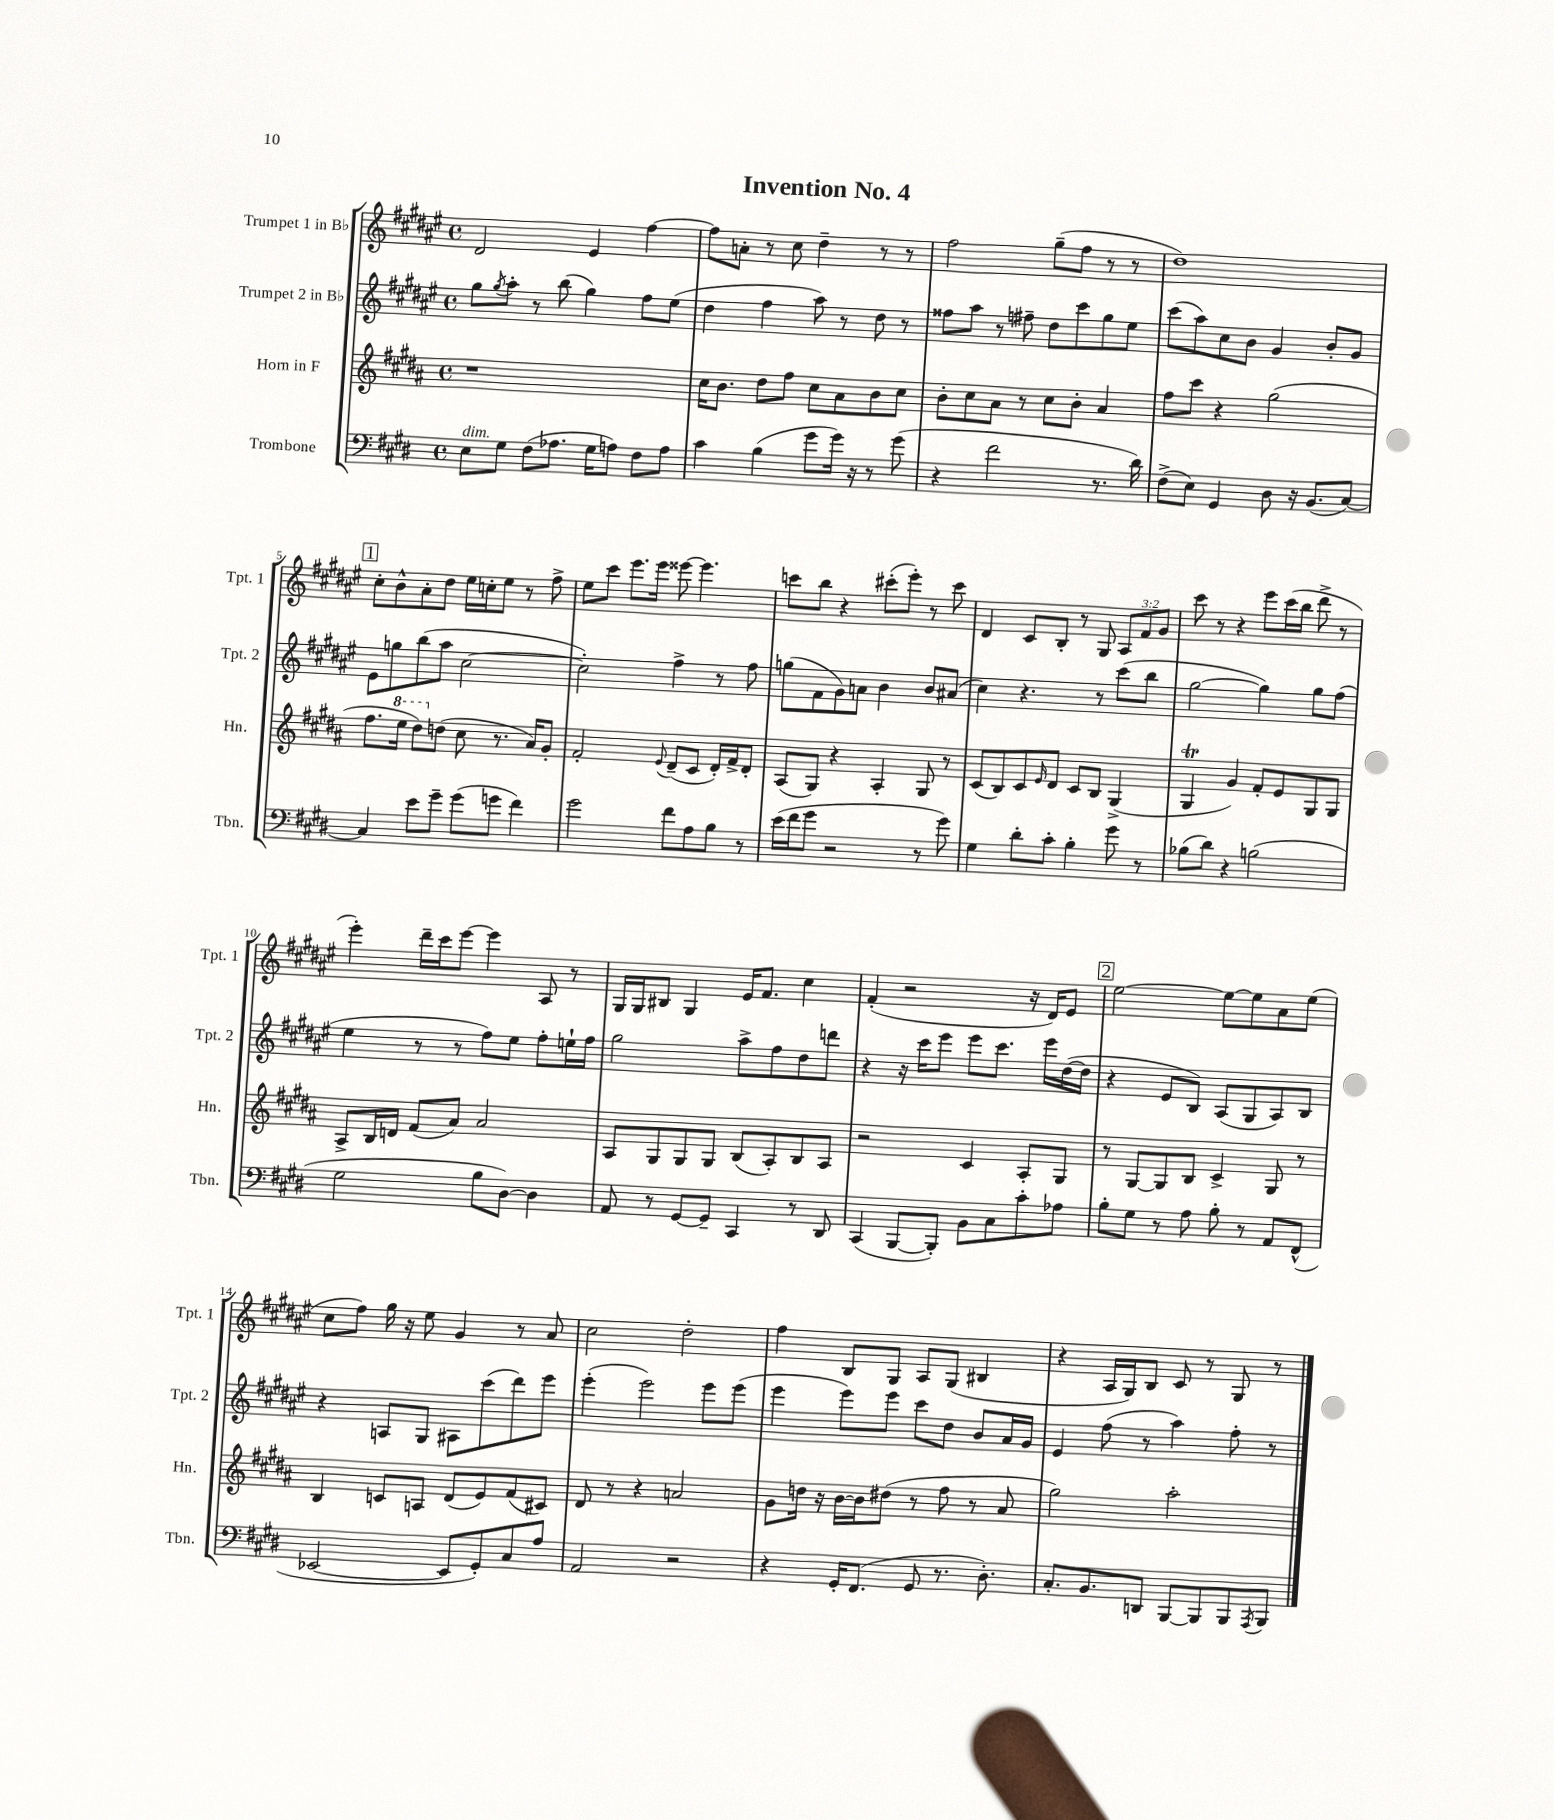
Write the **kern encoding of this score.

**kern	**kern	**kern	**kern
*part4	*part3	*part2	*part1
*staff4	*staff3	*staff2	*staff1
*I"Trombone	*I"Horn in F	*I"Trumpet 2 in B♭	*I"Trumpet 1 in B♭
*I'Tbn.	*I'Hn.	*I'Tpt. 2	*I'Tpt. 1
*clefF4	*clefG2	*clefG2	*clefG2
*k[f#c#g#d#]	*k[f#c#g#d#a#]	*k[f#c#g#d#a#e#]	*k[f#c#g#d#a#e#]
*M4/4	*M4/4	*M4/4	*M4/4
*met(c)	*met(c)	*met(c)	*met(c)
=1	=1	=1	=1
!LO:TX:a:i:t=dim.	!	!	!
8E\L	1r	8gg#\L	2d#/
.	.	8qgg#/	.
8G#\J	.	8aa#'\J	.
(8F#\L	.	8r	.
8.A-X\J	.	(8bb\	.
.	.	4gg#\)	4e#/
16G#\KL	.	.	.
8An\J)	.	.	.
8F#\L	.	8ff#\L	[4ff#\
8A\J	.	(8ee#\J	.
=2	=2	=2	=2
4c#\	16cc#\KL	4dd#\	8ff#\L]
.	8.b\J	.	.
.	.	.	8an'\J
(4B\	8dd#\L	4ff#\	8r
.	8ff#\J	.	8cc#\
8g#\L	8cc#\L	8aa#\)	4dd#~\
16g#\Jk)	8a#\	8r	.
16r	.	.	.
8r	8b\	8dd#\	8r
(8g#\	8cc#\J	8r	8r
=3	=3	=3	=3
4r	8b'\L	8ff##X\L	2ff#\
.	8cc#\	8aa#\J	.
2f#\	8a#\J	8r	.
.	8r	8ff#X~\	.
.	8cc#\L	8dd#\L	(8gg#~\L
.	8b'\J	8ccc#\	8ff#\J
8.r	4a#/	8gg#\	8r
.	.	8ee#\J	8r
16d#\)	.	.	.
=4	=4	=4	=4
(8F#^\L	8ff#\L	(8ccc#\L	1dd#)
8E\J)	8ccc#\J	8aa#\)	.
4GG#/	4r	8cc#\	.
.	.	8b\J	.
8D#\	(2gg#\	4g#/	.
16r	.	.	.
(8.BB/L	.	.	.
.	.	8b'/L	.
[8C#/J)	.	8g#/J	.
!!LO:LB:g=z
!!LO:REH:place=s1:t=1
=5	=5	=5	=5
4C#/]	8.ff#\L	8e#\L	8cc#'\L
.	.	8ggn\	8b^^\
*	*8va	*	*
.	16eee\Jk	.	.
8e\L	8ddd#\L)	(8bb\	8a#'\
*	*X8va	*	*
8g#~\J	(8ddn\J	8aa#\J	8dd#\J
(8g#\L	8cc#\	[2cc#\	16ee#\LL
.	.	.	16ccn'\J
8gn\J	8.r	.	8ee#\J
4f#\)	.	.	8r
.	16a#/KL)	.	.
.	8g#'/J	.	8ff#^\
=6	=6	=6	=6
2g#\	2f#'/	2cc#'\])	8ee#\L
.	.	.	8ccc#\J
.	.	.	8.eee#\L
.	.	.	16eee#\Jk
.	8qqe/	.	.
8f#\L	(8d#~/L	4ff#^\	[8eee##X\
8A\	8c#/J	.	4.eee##\]
8B\J	16d#'/LL)	8r	.
.	16f#^/J	.	.
8r	8d#'/J	8ff#\	.
=7	=7	=7	=7
(16e\LL	(8A#/L	(8ggn\L	8cccn\L
16f#\J	.	.	.
8g#\J	8G#/J)	8f#\	8bb\J
2r	4r	8g#\)	4r
.	.	8an\J	.
.	4A#'/	4b\	(8ccc#X'\L
.	.	.	8eee#'\J)
8r	8G#/	8b/L	8r
8g#\)	8r	(8a#X/J	8ccc#\
=8	=8	=8	=8
4G#\	(8c#/L	4cc#\)	4d#/
.	8B/)	.	.
8d#'\L	8c#/	4.r	8c#/L
.	16qqe/	.	.
8c#'\J	8d#/J	.	8B'/J
4B'\	8c#/L	.	8r
.	8B/J	8r	8G#/
8g#\	(4G#^/	(8ccc#\L	12A#/L
.	.	.	12f#/
8r	.	8bb\J	.
.	.	.	12g#/J
=9	=9	=9	=9
(8B-X\L	4G#T/	[2gg#\	8ccc#\
8d#\J)	.	.	8r
4r	4g#/)	.	4r
(2Bn\	8f#'/L	4gg#\])	8eee#\L
.	8e/	.	(16ccc#\L
.	.	.	16bb\JJ
.	8G#/	8gg#\L	8ddd#^\
.	8G#/J	(8ff#\J	8r
!!LO:LB:g=z
=10	=10	=10	=10
2G#\	8A#^/L	4ee#\	4eee#'\)
.	16B/L	.	.
.	16dn/JJ	.	.
.	(8f#/L	8r	16ddd#~\LL
.	.	.	16ccc#\J
.	8a#/J)	8r	[8eee#\J
8B\L	2a#/	8ff#\L)	4eee#\]
[8D#\J)	.	8ee#\J	.
4D#\]	.	8ff#'\L	8A#/
.	.	16een`\L	8r
.	.	16ff#\JJ	.
=11	=11	=11	=11
8AA/	8A#/L	2gg#\	16G#/LL
.	.	.	16G#/J
8r	8G#/	.	8B#X/J
[8GG#/L	8G#/	.	4G#/
8GG#~/J]	8G#/J	.	.
4CC#/	(8B/L	8aa#^\L	16e#/KL
.	.	.	8.f#/J
.	8A#'/)	8ff#\	.
8r	8B/	8dd#\	4cc#\
8DD#/	8A#/J	8dddn\J	.
=12	=12	=12	=12
(4CC#/	2r	4r	(4f#'/
[8BBB/L	.	16r	2r
.	.	16ccc#\KL	.
8BBB'/J])	.	8eee#\J	.
8BB\L	4c#/	8eee#\L	.
8C#\	.	8.ccc#\J	.
8c#'\	8A#'/L	.	16r
.	.	16eee#\LL	16d#/KL)
8A-X\J	8G#/J	([16dd#\	8e#/J
.	.	16dd#\JJ]	.
!!LO:REH:place=s1:t=2
=13	=13	=13	=13
8B'\L	8r	4r	[2ee#\
8G#\J	[8G#/L	.	.
8r	8G#/]	8e#/L	.
8A\	8B/J	8B/J)	.
8B'\	4c#^/	(8A#/L	8ee#\L_
8r	.	8G#/	8ee#\]
8AA/L	8G#/	8A#/)	8a#\
(8FF#^^/J	8r	8B/J	(8ee#\J
!!LO:LB:g=z
=14	=14	=14	=14
[2EE-X/	4B/	4r	8cc#\L
.	.	.	8ff#\J)
.	8cn/L	8An/L	16gg#\
.	.	.	16r
.	8An/J	8G#/J	8ee#\
8EE-/L]	(8d#/L	8A#X\L	4g#/
8GG#'/)	8e/)	(8ccc#\	.
8C#/	(8f#/	8ddd#\)	8r
8A/J	8c#X/J)	8eee#\J	8a#/
=15	=15	=15	=15
2AA/	8d#/	(4eee#'\	2cc#\
.	8r	.	.
.	4r	2eee#\)	.
2r	2an/	.	2dd#'\
.	.	8eee#\L	.
.	.	(8eee#\J	.
=16	=16	=16	=16
4r	8g#\L	4eee#\	4ff#\
.	16ddn\Jk	.	.
.	16r	.	.
16GG#'/KL	[16b\LL	8eee#\L)	8B/L
(8.FF#/J	16b\J]	.	.
.	(8dd#X\J	8eee#\J	8G#/J
8GG#/	8r	8ccc#\L	8A#/L
8.r	8ff#\	8dd#\J	(8G#/J
.	8r	8b/L	4B#X/
8.D#'\)	.	.	.
.	8a#/	16a#/L	.
.	.	16g#/JJ	.
=17	=17	=17	=17
8.C#'/L	2gg#\)	4e#/	4r
8.BB/	.	.	.
.	.	(8ff#\	16A#/LL
.	.	.	16G#/J)
8DDn/J	.	8r	8B/J
[8BBB/L	2aa#'\	4aa#\)	8c#/
8BBB/]	.	.	8r
8BBB/	.	8ff#'\	8G#/
8qAAA/	.	.	.
8BBB/J	.	8r	8r
==	==	==	==
*-	*-	*-	*-
